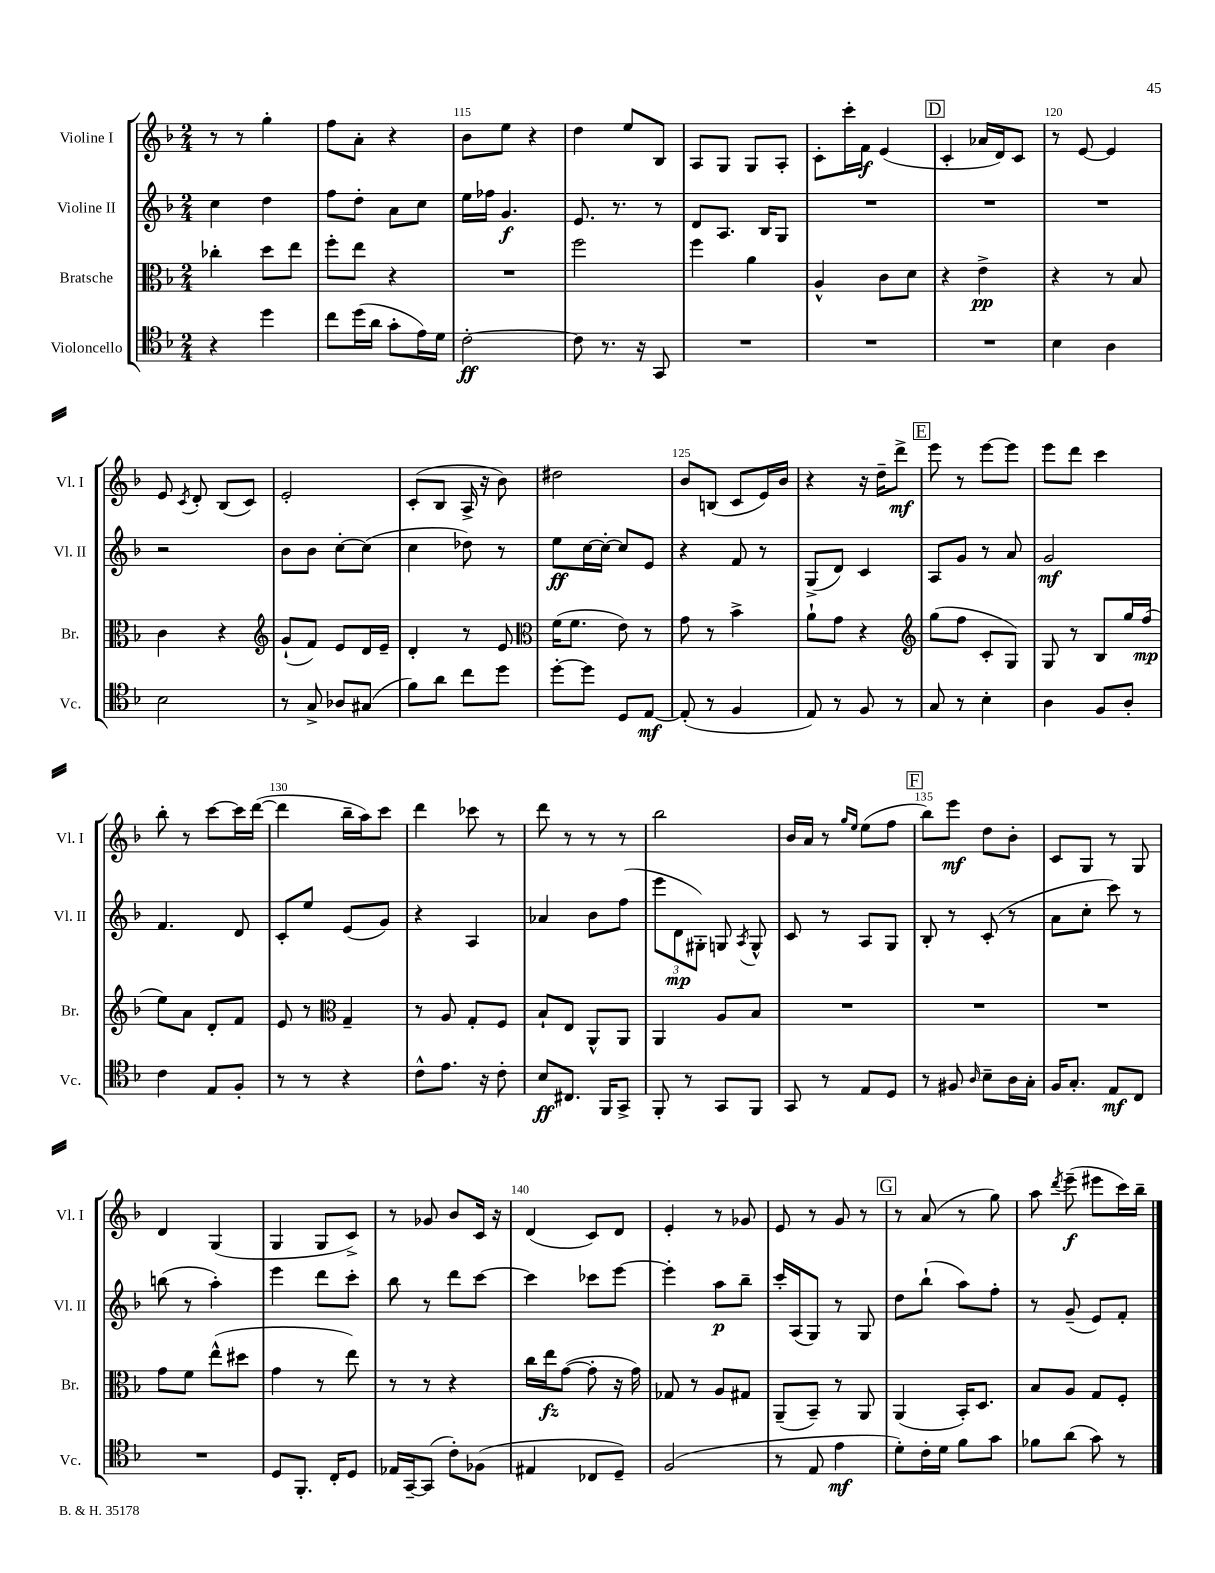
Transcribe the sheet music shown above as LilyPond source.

<<
\new StaffGroup <<
\new Staff = "s0" \with { instrumentName = "Violine I" shortInstrumentName = "Vl. I" } {
    \clef treble \key f \major \numericTimeSignature \time 2/4
    \autoBeamOff r8 r8 g''4-. |
    f''8[ a'8]-. r4 |
    bes'8[ e''8] r4 |
    d''4 e''8[ bes8] |
    a8[ g8] g8[ a8]-. |
    c'8[-. c'''16-. f'16]\f e'4( |
    \mark \markup { \box "D" } c'4-. aes'16[ d'16) c'8] |
    r8 e'8~ e'4 |
    e'8 \acciaccatura { c'8 } d'8-. bes8[( c'8]) |
    e'2-. |
    c'8[-.( bes8] a16-> r16 bes'8) |
    dis''2 |
    bes'8[ b8]( c'8[ e'16) bes'16] |
    r4 r16 d''16[-- d'''8]->\mf |
    \mark \markup { \box "E" } e'''8 r8 e'''8[~ e'''8] |
    e'''8[ d'''8] c'''4 |
    bes''8-. r8 c'''8[~ c'''16 d'''16]~( |
    d'''4 bes''16[-- a''16) c'''8] |
    d'''4 ces'''8 r8 |
    d'''8 r8 r8 r8 |
    bes''2 |
    bes'16[ a'16] r8 \grace { g''16[ e''16] } e''8[( f''8] |
    \mark \markup { \box "F" } bes''8[) e'''8]\mf d''8[ bes'8]-. |
    c'8[ g8] r8 g8 |
    d'4 g4( |
    g4 g8[ c'8]->) |
    r8 ges'8 bes'8[ c'16] r16 |
    d'4( c'8[) d'8] |
    e'4-. r8 ges'8 |
    e'8 r8 g'8 r8 |
    \mark \markup { \box "G" } r8 a'8( r8 g''8) |
    a''8 \acciaccatura { d'''8 } e'''8--\f( eis'''8[ c'''16) bes''16]-- \bar "|." |
}
\new Staff = "s1" \with { instrumentName = "Violine II" shortInstrumentName = "Vl. II" } {
    \clef treble \key f \major \numericTimeSignature \time 2/4
    \autoBeamOff c''4 d''4 |
    f''8[ d''8]-. a'8[ c''8] |
    e''16[ fes''16] g'4.\f |
    e'8. r8. r8 |
    d'8[ a8.] bes16[ g8] |
    R2 |
    \mark \markup { \box "D" } R2 |
    R2 |
    r2 |
    bes'8[ bes'8] c''8[~-. c''8]( |
    c''4 des''8) r8 |
    e''8[\ff c''16~ c''16]~-. c''8[ e'8] |
    r4 f'8 r8 |
    g8[->( d'8]) c'4 |
    \mark \markup { \box "E" } a8[ g'8] r8 a'8 |
    g'2\mf |
    f'4. d'8 |
    c'8[-. e''8] e'8[( g'8]) |
    r4 a4 |
    aes'4 bes'8[ f''8]( |
    \tuplet 3/2 { e'''8[ d'8\mp gis8]-.) } g8 \acciaccatura { a8 } g8-^ |
    c'8 r8 a8[ g8] |
    \mark \markup { \box "F" } bes8-. r8 c'8-.( r8 |
    a'8[ c''8]-. c'''8) r8 |
    b''8( r8 a''4-.) |
    e'''4 d'''8[ c'''8]-. |
    bes''8 r8 d'''8[ c'''8]~ |
    c'''4 ces'''8[ e'''8]~ |
    e'''4-. a''8[\p bes''8]-- |
    c'''16[-. a16( g8]) r8 g8 |
    \mark \markup { \box "G" } d''8[ bes''8]-!( a''8[) f''8]-. |
    r8 g'8--( e'8[) f'8]-. \bar "|." |
}
\new Staff = "s2" \with { instrumentName = "Bratsche" shortInstrumentName = "Br." } {
    \clef alto \key f \major \numericTimeSignature \time 2/4
    \autoBeamOff ces''4-. d''8[ e''8] |
    f''8[-. e''8] r4 |
    R2 |
    f''2 |
    f''4 a'4 |
    a4-^ c'8[ d'8] |
    \mark \markup { \box "D" } r4 e'4->\pp |
    r4 r8 bes8 |
    c'4 r4 |
    \clef treble g'8[-!( f'8]) e'8[ d'16 e'16]-- |
    d'4-. r8 e'8 |
    \clef alto f'16[( f'8.] e'8) r8 |
    g'8 r8 bes'4-> |
    a'8[-! g'8] r4 |
    \mark \markup { \box "E" } \clef treble g''8[( f''8] c'8[-. g8]) |
    g8 r8 bes8[ g''16 f''16]\mp( |
    e''8[) a'8] d'8[-. f'8] |
    e'8 r8 \clef alto g4-- |
    r8 a8 g8[-. f8] |
    bes8[-! e8] a,8[-^ a,8] |
    a,4 a8[ bes8] |
    R2 |
    \mark \markup { \box "F" } R2 |
    R2 |
    g'8[ f'8] e''8[-^( dis''8] |
    g'4 r8 e''8) |
    r8 r8 r4 |
    c''16[ e''16\fz g'8]~( g'8-. r16 g'16) |
    ges8 r8 a8[ gis8] |
    a,8[--( bes,8]--) r8 a,8 |
    \mark \markup { \box "G" } a,4( bes,16[-.) d8.] |
    bes8[ a8] g8[ f8]-. \bar "|." |
}
\new Staff = "s3" \with { instrumentName = "Violoncello" shortInstrumentName = "Vc." } {
    \clef tenor \key f \major \numericTimeSignature \time 2/4
    \autoBeamOff r4 d''4 |
    c''8[ d''16( a'16] g'8[-. e'16) d'16] |
    c'2~-.\ff |
    c'8 r8. r16 g,8 |
    R2 |
    R2 |
    \mark \markup { \box "D" } R2 |
    bes4 a4 |
    bes2 |
    r8 g8-> aes8[ gis8]( |
    f'8[) a'8] c''8[ d''8] |
    d''8[~-. d''8] d8[ e8]~\mf |
    e8-.( r8 f4 |
    e8) r8 f8 r8 |
    \mark \markup { \box "E" } g8 r8 bes4-. |
    a4 f8[ a8]-. |
    c'4 e8[ f8]-. |
    r8 r8 r4 |
    c'8[-^ e'8.] r16 c'8-. |
    bes8[\ff cis8.] f,16[ g,8]-> |
    f,8-. r8 g,8[ f,8] |
    g,8 r8 e8[ d8] |
    \mark \markup { \box "F" } r8 fis8 \grace { a16 } bes8[-- a16 g16]-. |
    f16[ g8.]-. e8[\mf c8] |
    R2 |
    d8[ f,8.]-. c16[-. d8] |
    ees16[ g,16~-- g,8]( c'8[-.) fes8]( |
    eis4 ces8[ d8]--) |
    f2( |
    r8 e8 e'4\mf |
    \mark \markup { \box "G" } d'8[-.) c'16-. d'16] f'8[ g'8] |
    fes'8[ a'8]( g'8) r8 \bar "|." |
}
>>
>>
\layout { \context { \Score currentBarNumber = #113 \override BarNumber.break-visibility = ##(#f #t #t) barNumberVisibility = #(every-nth-bar-number-visible 5) } }
